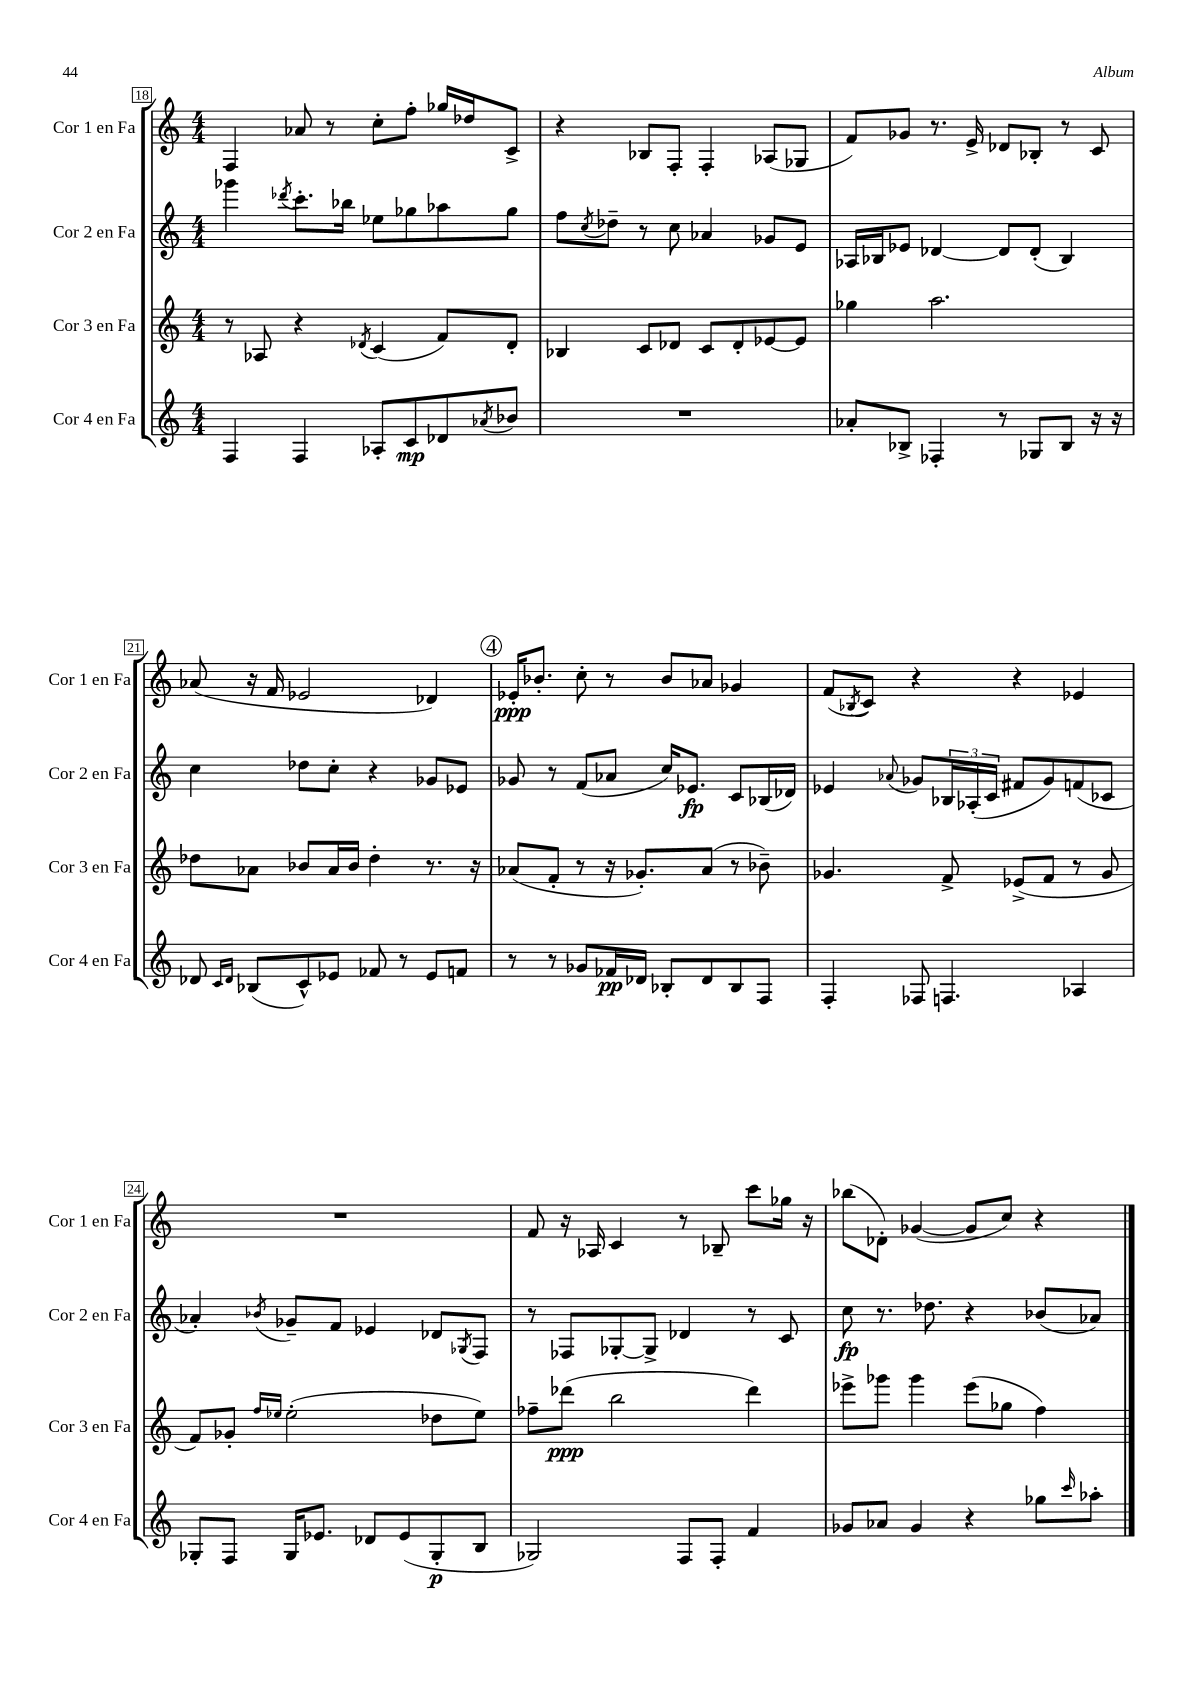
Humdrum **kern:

**kern	**kern	**kern	**kern
*staff4	*staff3	*staff2	*staff1
*clefG2	*clefG2	*clefG2	*clefG2
*k[]	*k[]	*k[]	*k[]
*M4/4	*M4/4	*M4/4	*M4/4
4F/	8r	4ggg-\	4F/
.	8A-/	.	.
.	.	8qddd-/	.
4F/	4r	8.ccc'\L	8a-/
.	.	.	8r
.	.	16bb-\Jk	.
.	8qd-/	.	.
8A-'/L	(4c/	8ee-\L	8cc'\L
8c/	.	8gg-\	8ff'\J
8d-/	8f/L)	8aa-\	16gg-/LL
.	.	.	16dd-/J
8qa-/	.	.	.
8b-/J	8d-'/J	8gg-\J	8c^/J
=	=	=	=
1r	4B-/	8ff\L	4r
.	.	8qcc/	.
.	.	8dd-~\J	.
.	8c/L	8r	8B-/L
.	8d-/J	8cc\	8F'/J
.	8c/L	4a-/	4F'/
.	8d-'/	.	.
.	[8e-/	8g-/L	(8A-/L
.	8e-/]J	8e/J	8G-/J
=	=	=	=
8a-'/L	4gg-\	16A-/LL	8f/L)
.	.	16B-/J	.
8B-^/J	.	8e-/J	8g-/J
4F-'/	2.aa\	[4d-/	8.r
.	.	.	16e^/
8r	.	8d-/]L	8d-/L
8G-/L	.	(8d-'/J	8B-'/J
8B-/J	.	4B-/)	8r
16r	.	.	8c/
16r	.	.	.
=	=	=	=
8d-/	8dd-\L	4cc\	(8a-/
16qqc/LL	.	.	.
16qqd-/JJ	.	.	.
(8B-/L	8a-\J	.	16r
.	.	.	16f/
8c^^/)	8b-/L	8dd-\L	2e-/
8e-/J	16a-/L	8cc'\J	.
.	16b-/JJ	.	.
8f-/	4dd-'\	4r	.
8r	.	.	.
8e-/L	8.r	8g-/L	4d-/)
8f/J	.	8e-/J	.
.	16r	.	.
=	=	=	=
8r	(8a-/L	8g-/	16e-'/LK
.	.	.	8.b-'/J
8r	8f'/J	8r	.
8g-/L	8r	(8f/L	8cc'\
16f-/L	16r	8a-/J	8r
16d-/JJ	8.g-'/L)	.	.
8B-'/L	.	16cc/LK)	8b-/L
.	.	8.e-/J	.
8d-/	(8a-/J	.	8a-/J
8B-/	8r	8c/L	4g-/
8F/J	8b-~\)	(16B-/L	.
.	.	16d-/JJ)	.
=	=	=	=
4F'/	4.g-/	4e-/	(8f/L
.	.	.	8qB-/
.	.	.	8c/J)
.	.	8qqa-/	.
8F-/	.	8g-/L	4r
4.F/	8f^/	24B-/L	.
.	.	(24A-'/	.
.	.	24c/JJ	.
.	(8e-^/L	8f#/L	4r
.	8f/J	8g-/)	.
4A-/	8r	(8f/	4e-/
.	8g-/	8c-/J	.
=	=	=	=
8G-'/L	8f/L)	4a-'/)	1r
8F/J	8g-'/J	.	.
.	16qqff/LL	.	.
.	16qqee-/JJ	8qb-/	.
16G-/LK	(2ee-'\	8g-~/L	.
8.e-/J	.	.	.
.	.	8f/J	.
8d-/L	.	4e-/	.
(8e-/	.	.	.
8G-'/	8dd-\L	8d-/L	.
.	.	8qG-/	.
8B/J	8ee-\J)	8F/J	.
=	=	=	=
2G-/)	8ff-~\L	8r	8f/
.	(8ddd-\J	8F-/L	16r
.	.	.	16A-/
.	2bb\	[8G-'/	4c/
.	.	8G-^/]J	.
8F/L	.	4d-/	8r
8F'/J	.	.	8B-~/
4f/	4ddd-\)	8r	8ccc\L
.	.	8c/	16gg-\Jk
.	.	.	16r
=	=	=	=
8g-/L	8eee-^\L	8cc\	(8bb-\L
8a-/J	8ggg-\J	8.r	8d-'\J)
4g-/	4ggg-\	.	([4g-/
.	.	8.dd-\	.
4r	(8eee-\L	4r	8g-/]L
.	8gg-\J	.	8cc/J)
8gg-\L	4ff\)	(8b-/L	4r
16qqccc/	.	.	.
8aa-'\J	.	8a-/J)	.
==	==	==	==
*-	*-	*-	*-
